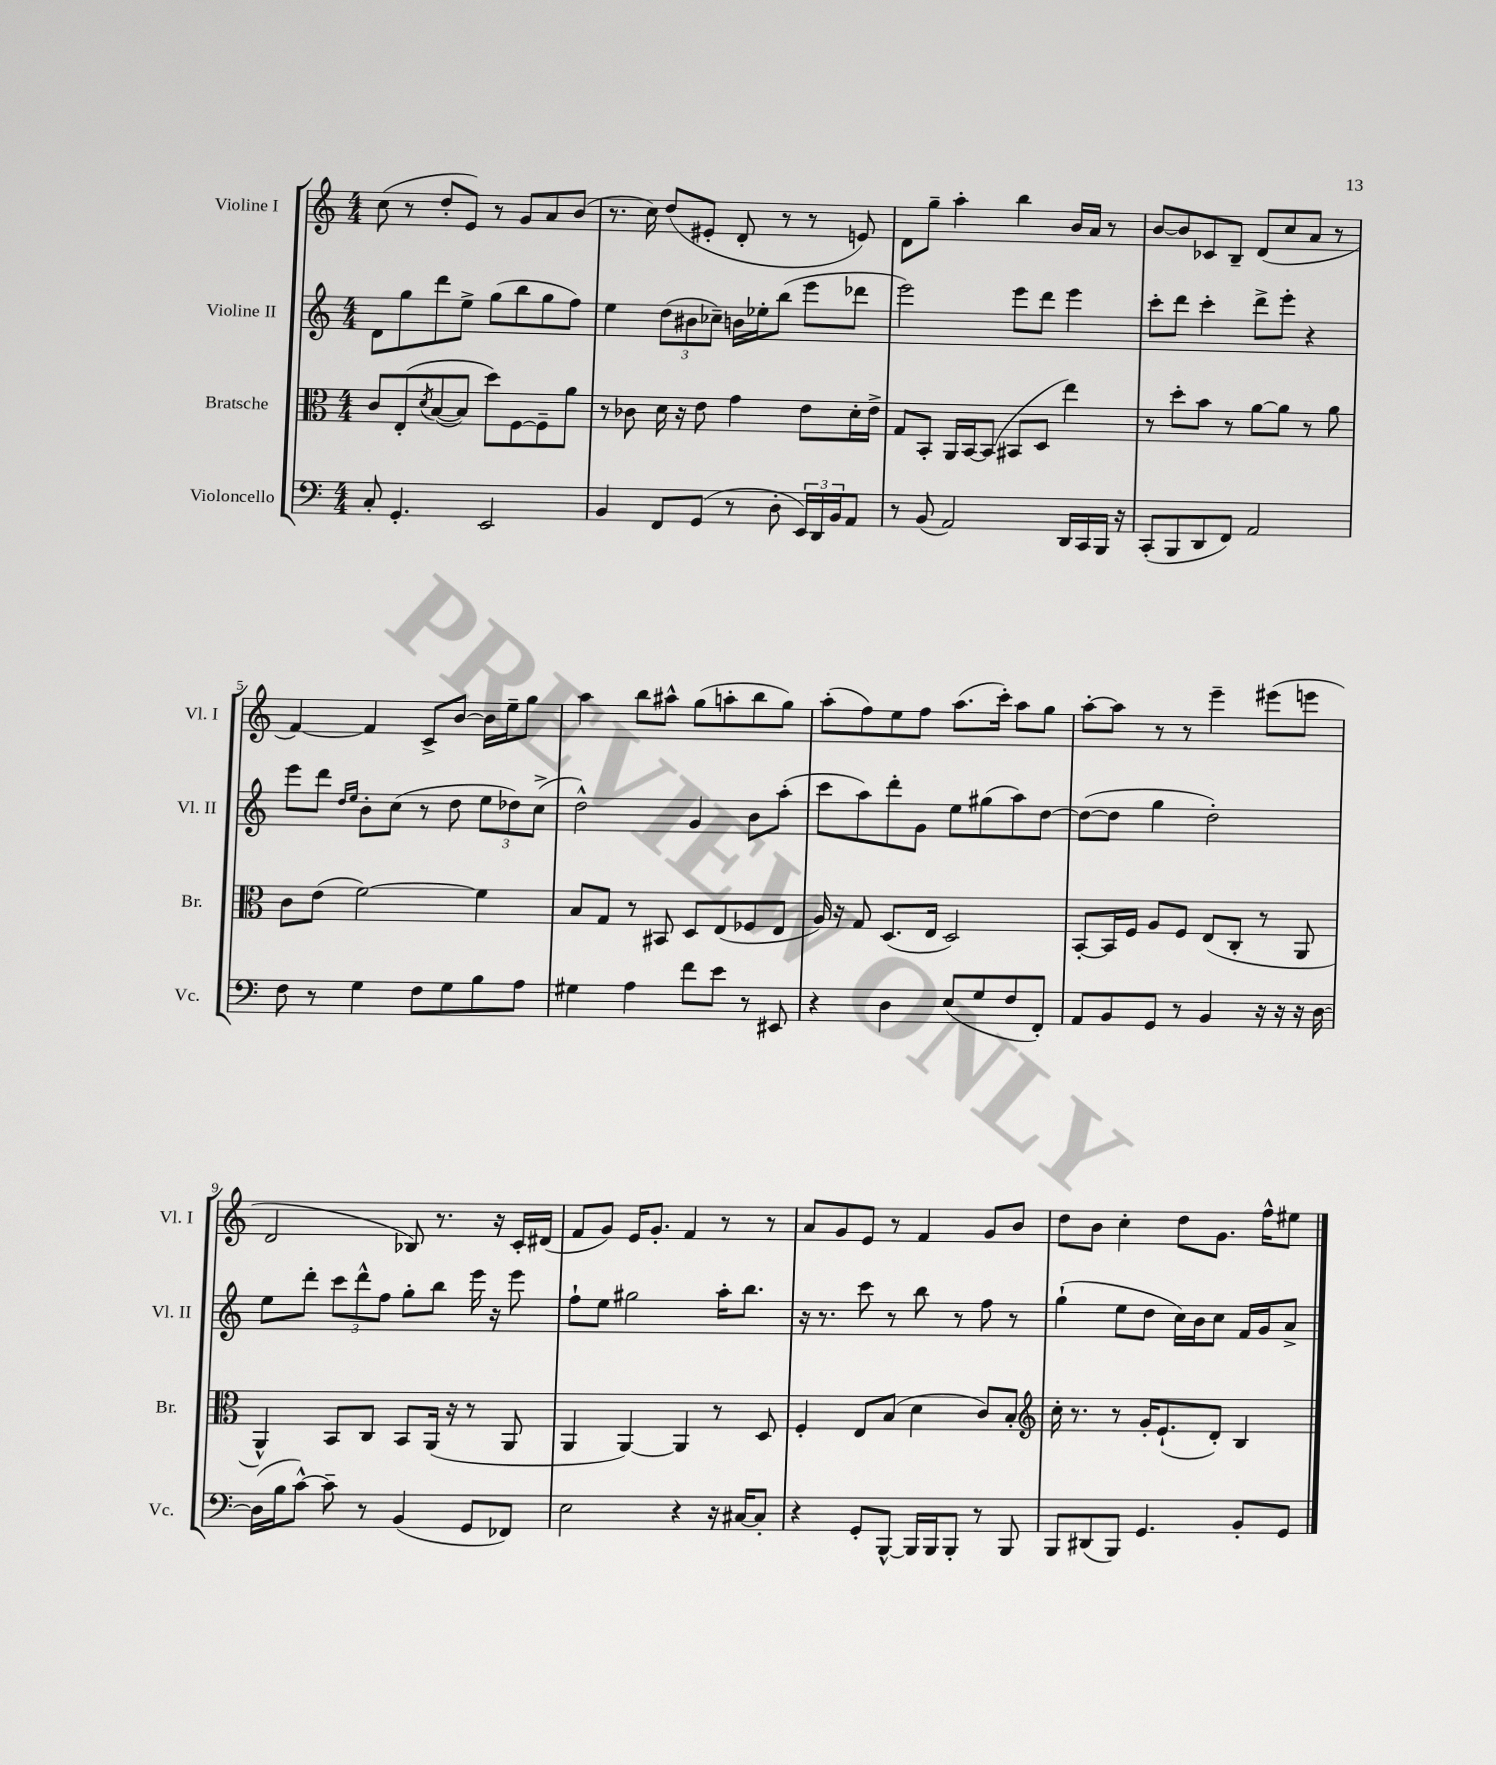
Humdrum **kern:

**kern	**kern	**kern	**kern
*staff4	*staff3	*staff2	*staff1
*clefF4	*clefC3	*clefG2	*clefG2
*k[]	*k[]	*k[]	*k[]
*M4/4	*M4/4	*M4/4	*M4/4
8C'	8c	8d	(8cc
4.GG'	&(8E'	8gg	8r
.	8qd	.	.
.	([8B	8ddd	8dd'
.	8B])	8ee^	8e)
2EE	8dd&)	(8gg	8r
.	[8F	8bb	8g
.	8F~]	8gg	8a
.	8a	8ff)	(8b
=	=	=	=
4BB	8r	4ee	8.r
.	8c-	.	.
.	.	.	16cc)
8FF	16d	(12dd	(8dd
.	16r	.	.
.	.	12b#	.
(8GG	8e	.	8e#'
.	.	12cc-~)	.
8r	4g	16b	8d'
.	.	16ee-'	.
8D'	.	(8bb	8r
24EE)	8e	8eee	8r
24DD	.	.	.
24BB	.	.	.
8AA	16d'	8ddd-	8e)
.	16e^	.	.
=	=	=	=
8r	8G	2eee)	8d
(8BB	8BB'	.	8gg~
2AA)	16AA	.	4aa'
.	[16BB	.	.
.	(8BB]	.	.
.	8BB#	8eee	4bb
.	8D	8ddd	.
16DD	4ee)	4eee	16b
16CC	.	.	16a
16BBB	.	.	8r
16r	.	.	.
=	=	=	=
(8CC'	8r	8ccc'	[8b
8BBB	8dd'	8ddd	8b]
8DD	8b	4ccc'	8c-
8FF)	8r	.	8B~
2AA	[8a	8ddd^	(8d
.	8a]	8eee'	8cc
.	8r	4r	8a
.	8a	.	8r
=	=	=	=
8F	8c	8eee	[4f)
8r	(8e	8ddd	.
.	.	16qqdd	.
.	.	16qqee	.
4G	[2f)	8b'	4f]
.	.	(8cc	.
8F	.	8r	8c^
8G	.	8dd	[8b
8B	4f]	12ee	16b]
.	.	.	16ee~
.	.	12dd-)	.
8A	.	.	8gg
.	.	(12cc^	.
=	=	=	=
4G#	8B	2dd^^)	4aa
.	8G	.	.
4A	8r	.	8bb
.	8BB#	.	8aa#^^
8f	8D	4g	(8gg
8e	(8E	.	8aa'
8r	8F-	8b	8bb
8EE#	8E	(8aa'	8gg)
=	=	=	=
4r	16A)	8ccc	(8aa'
.	16r	.	.
.	8G	8aa)	8ff)
4D	(8.D	8ddd'	8ee
.	.	8g	8ff
.	16E	.	.
(8E	2D)	8ee	(8.aa
8G	.	(8gg#	.
.	.	.	16ccc')
8F	.	8aa)	8aa
8FF')	.	[8dd	8gg
=	=	=	=
8AA	[8BB'	(8dd_	[8aa'
8BB	16BB]	8dd]	8aa]
.	16F	.	.
8GG	8A	4gg	8r
8r	8F	.	8r
4BB	(8E	2dd')	4eee~
.	8C'	.	.
16r	8r	.	(8eee#
16r	.	.	.
16r	8AA	.	8eee
[16D	.	.	.
=	=	=	=
(16D]	4AA^^)	8ee	2d
16B	.	.	.
[8c^^)	.	8ddd'	.
8c~]	8BB	12ccc	.
.	.	12ddd^^	.
8r	8C	.	.
.	.	12ff	.
(4BB	8BB	8gg'	8B-)
.	(16AA	8bb	8.r
.	16r	.	.
8GG	8r	16eee	.
.	.	16r	16r
8FF-)	8AA	8eee	16c'
.	.	.	(16d#
=	=	=	=
2E	4AA	8ff`	8f
.	.	8ee	8g)
.	[4AA)	2gg#	16e
.	.	.	8.g'
4r	4AA]	.	4f
16r	8r	16aa'	8r
[16C#	.	8.bb	.
8C#']	8D	.	8r
=	=	=	=
4r	4F'	16r	8a
.	.	8.r	.
.	.	.	8g
8GG'	8E	8ccc	8e
[8BBB^^	(8B	8r	8r
16BBB]	4d	8bb	4f
16BBB	.	.	.
8BBB'	.	8r	.
8r	8c)	8ff	8g
8BBB	8B'	8r	8b
=	=	=	=
*	*clefG2	*	*
8BBB	16cc'	(4gg`	8dd
.	8.r	.	.
(8DD#	.	.	8b
8BBB)	8r	8ee	4cc'
4.GG	16g'	8dd	.
.	(8.e`	.	.
.	.	16cc)	8dd
.	.	16b	.
.	8d')	8cc	8.g
8BB'	4B	16f	.
.	.	16g	16ff^^
8GG	.	8a^	8ee#
==	==	==	==
*-	*-	*-	*-
